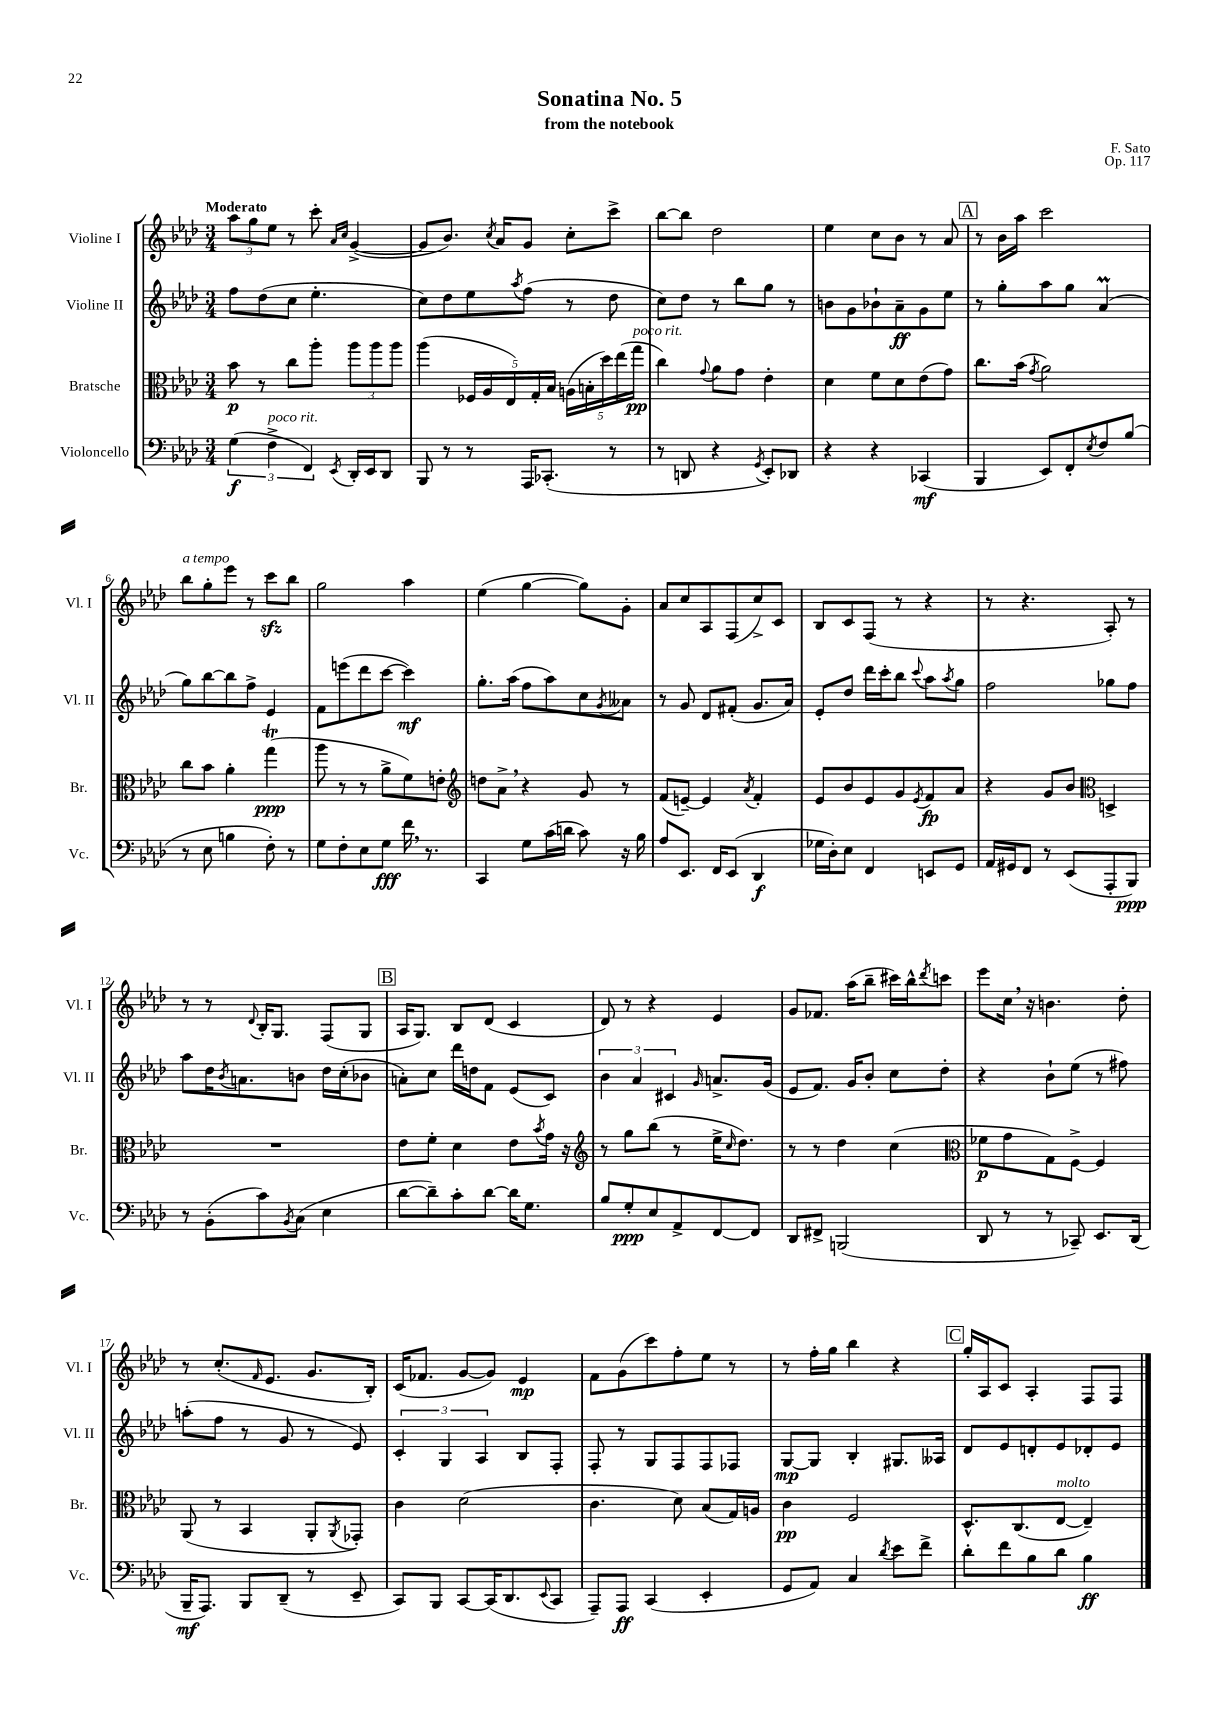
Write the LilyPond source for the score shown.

\header { title = "Sonatina No. 5" composer = "F. Sato" subtitle = "from the notebook" opus = "Op. 117" }
<<
\new StaffGroup <<
\new Staff = "s0" \with { instrumentName = "Violine I" shortInstrumentName = "Vl. I" } {
    \clef treble \key aes \major \numericTimeSignature \time 3/4 \tempo "Moderato"
    \tuplet 3/2 { aes''8 g''8 ees''8 } r8 c'''8-. \grace { aes'16 c''16 } g'4~->( |
    g'8 bes'8.) \acciaccatura { c''8 } aes'16 g'8 c''8-. c'''8-> |
    bes''8~ bes''8 des''2 |
    ees''4 c''8 bes'8 r8 aes'8 |
    \mark \markup { \box "A" } r8 bes'16 aes''16 c'''2 |
    bes''8^\markup { \italic "a tempo" } g''8-. ees'''8 r8 c'''8\sfz bes''8 |
    g''2 aes''4 |
    ees''4( g''4~ g''8) g'8-. |
    aes'8 c''8 aes8 f8( c''8->) c'8 |
    bes8 c'8 f8( r8 r4 |
    r8 r4. aes8-.) r8 |
    r8 r8 \appoggiatura { des'8 } bes16-. g8. f8( g8 |
    \mark \markup { \box "B" } aes16 g8.) bes8 des'8( c'4 |
    des'8) r8 r4 ees'4 |
    g'8 fes'8. aes''16( bes''8-- cis'''16) bes''16-^ \acciaccatura { des'''8 } c'''8 |
    ees'''8 c''16 \breathe r16 b'4. des''8-. |
    r8 c''8.-.( \grace { f'16 } ees'8. g'8. bes16-.) |
    c'16( fes'8. g'8~ g'8) ees'4\mp |
    f'8 g'8( c'''8) f''8-. ees''8 r8 |
    r8 f''16-. g''16 bes''4 r4 |
    \mark \markup { \box "C" } g''16-. aes16 c'8 aes4-. f8 f8 \bar "|." |
}
\new Staff = "s1" \with { instrumentName = "Violine II" shortInstrumentName = "Vl. II" } {
    \clef treble \key aes \major \numericTimeSignature \time 3/4
    f''8 des''8( c''8 ees''4.-. |
    c''8) des''8 ees''8 \acciaccatura { aes''8 } f''8( r8 des''8 |
    c''8) des''8 r8 bes''8 g''8 r8 |
    b'8 g'8 bes'8-! aes'8--\ff g'8 ees''8 |
    \mark \markup { \box "A" } r8 g''8-. aes''8 g''8 aes'4\prall( |
    g''8) bes''8~ bes''8 f''8-> ees'4 |
    f'8 e'''8( des'''8 c'''8~ c'''4\mf) |
    g''8.-. aes''16( f''8 aes''8) c''8 \acciaccatura { g'8 } aeses'8 |
    r8 g'8 des'8 fis'8-.( g'8. aes'16) |
    ees'8-. des''8 des'''16 c'''16-. bes''8 \appoggiatura { c'''8 } aes''8 \acciaccatura { aes''8 } g''8 |
    f''2 ges''8 f''8 |
    aes''8 des''16 \acciaccatura { bes'8 } a'8. b'8 des''16 c''16-.( bes'8 |
    \mark \markup { \box "B" } a'8-.) c''8 des'''16 d''16 f'8 ees'8( c'8) |
    \tuplet 3/2 { bes'4 aes'4 cis'4 } \grace { g'16 } a'8.-> g'16( |
    ees'8 f'8.) g'16 bes'8-. c''8 des''8-. |
    r4 bes'8-! ees''8( r8 fis''8) |
    a''8-.( f''8 r8 g'8 r8 ees'8) |
    \tuplet 3/2 { c'4-. g4 aes4 } bes8 f8-. |
    f8-. r8 g8 f8 f8 fes8 |
    g8~\mp g8 bes4-. gis8. aeses16 |
    \mark \markup { \box "C" } des'8 ees'8 d'8-. ees'8 des'8-. ees'8 \bar "|." |
}
\new Staff = "s2" \with { instrumentName = "Bratsche" shortInstrumentName = "Br." } {
    \clef alto \key aes \major \numericTimeSignature \time 3/4
    bes'8\p r8 c''8 aes''8-. \tuplet 3/2 { aes''8 aes''8 aes''8 } |
    aes''4( \tuplet 5/4 { fes16 aes16 ees16) g16-. bes16 } \tuplet 5/4 { a16( b16-. des''16) ees''16( g''16\pp^\markup { \italic "poco rit." } } |
    c''4) \appoggiatura { g'8 } aes'8 g'8 ees'4-. |
    des'4 f'8 des'8 ees'8( g'8) |
    \mark \markup { \box "A" } c''8. bes'16( \acciaccatura { g'8 } aes'2) |
    c''8 bes'8 aes'4-. g''4\trill\ppp( |
    aes''8 r8 r8 aes'8-> f'8) e'8-. |
    \clef treble d''8 aes'8-> \breathe r4 g'8 r8 |
    f'8( e'8~--) e'4 \acciaccatura { aes'8 } f'4-. |
    ees'8 bes'8 ees'8 g'8 \acciaccatura { ees'8 } f'8\fp aes'8 |
    r4 g'8 bes'8 \clef alto d4-> |
    R2. |
    \mark \markup { \box "B" } ees'8 f'8-. des'4 ees'8 \acciaccatura { bes'8 } g'16 r16 |
    \clef treble r8 g''8 bes''8( r8 ees''16-> \grace { c''16 } des''8.) |
    r8 r8 des''4 c''4( |
    \clef alto fes'8\p g'8 g8) f8~-> f4 |
    aes,8( r8 bes,4 aes,8-. \acciaccatura { aes,8 } ges,8-.) |
    c'4 des'2( |
    c'4. des'8) bes8( g16) a16 |
    c'4\pp f2 |
    \mark \markup { \box "C" } des8.-^ c8.( ees8~^\markup { \italic "molto" } ees4--) \bar "|." |
}
\new Staff = "s3" \with { instrumentName = "Violoncello" shortInstrumentName = "Vc." } {
    \clef bass \key aes \major \numericTimeSignature \time 3/4
    \tuplet 3/2 { g4\f( f4->^\markup { \italic "poco rit." } f,4) } \acciaccatura { ees,8 } des,16-. ees,16 des,8 |
    bes,,8 r8 r8 aes,,16 ces,8.-.( r8 |
    r8 d,8 r4 \acciaccatura { g,8 } ees,8-.) des,8 |
    r4 r4 ces,4\mf( |
    \mark \markup { \box "A" } bes,,4 ees,8) f,8-. \acciaccatura { ees8 } f8 bes8( |
    r8 ees8 b4 f8-.) r8 |
    g8 f8-. ees8 g8\fff f'16 \breathe r8. |
    c,4 g8 c'16( d'16 c'8) r16 bes16 |
    aes8 ees,8. f,16 ees,8( des,4\f |
    ges16 des16-.) ees8 f,4 e,8 g,8 |
    aes,16 gis,16 f,8 r8 ees,8( aes,,8-. bes,,8\ppp) |
    r8 bes,8-.( c'8) \acciaccatura { bes,8 } c8( ees4 |
    \mark \markup { \box "B" } des'8~ des'8--) c'8-. des'8~ des'16 g8. |
    bes8 g8-.\ppp ees8 aes,8-> f,8~ f,8 |
    des,8 fis,8-> b,,2( |
    des,8 r8 r8 ces,8--) ees,8. des,16( |
    bes,,16--\mf aes,,8.) bes,,8 des,8--( r8 ees,8-- |
    c,8) bes,,8 c,8~ c,16( des,8. \appoggiatura { ees,8 } c,8 |
    aes,,8--) aes,,8\ff c,4( ees,4-. |
    g,8 aes,8) c4 \acciaccatura { des'8 } ees'8 f'8-> |
    \mark \markup { \box "C" } des'8-. f'8 bes8 des'8 bes4\ff \bar "|." |
}
>>
>>
